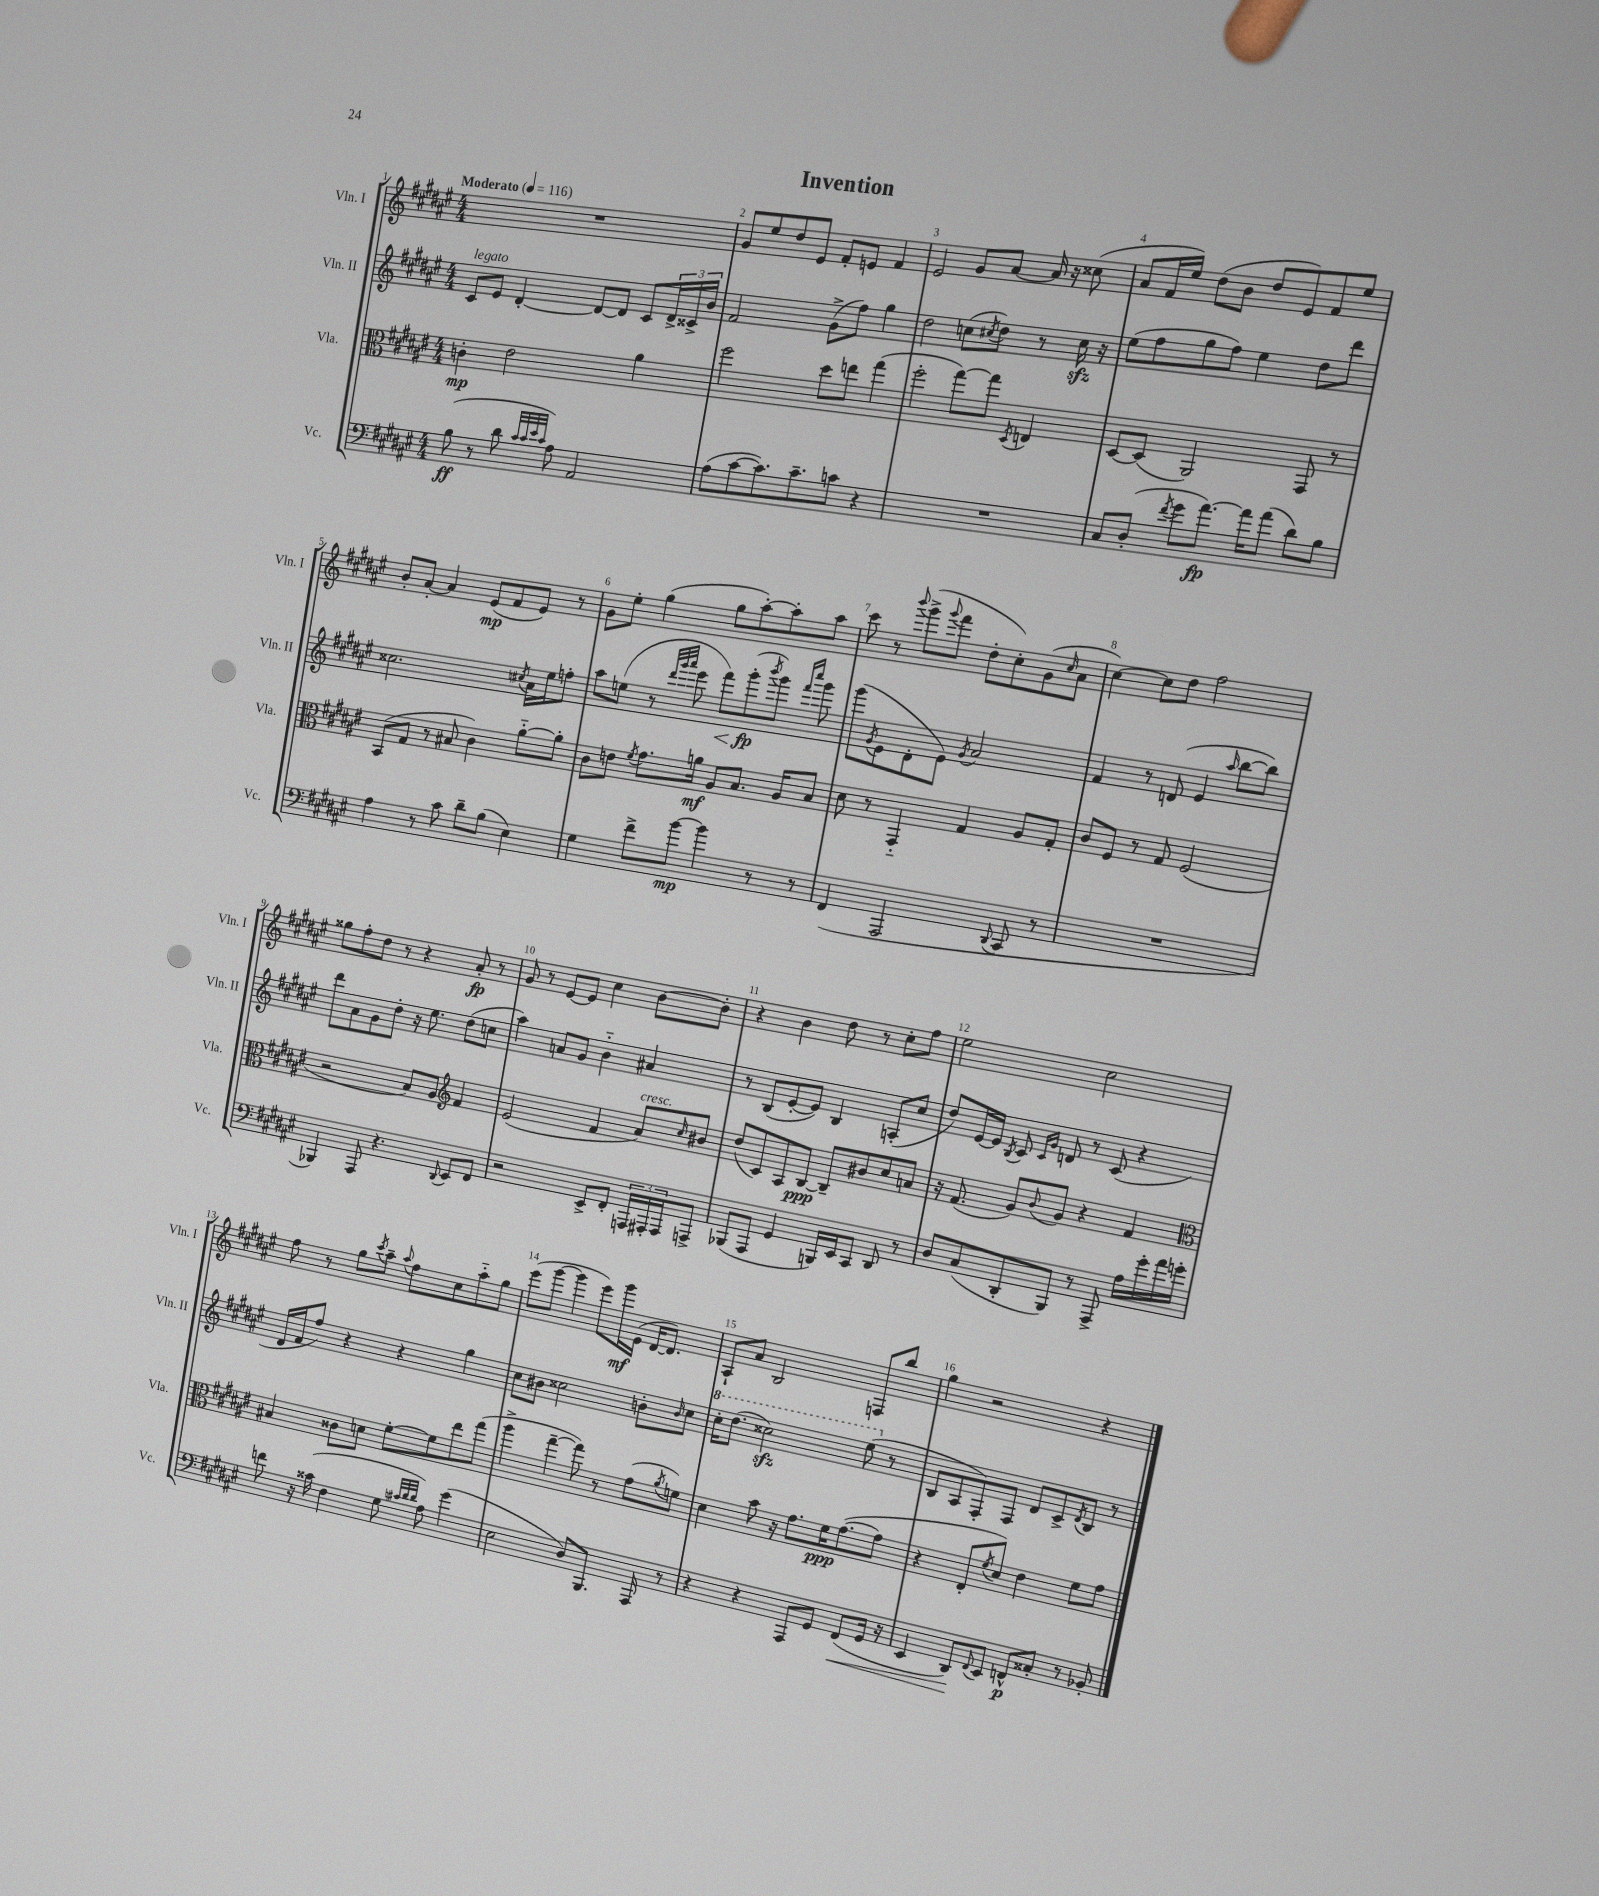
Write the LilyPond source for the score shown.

\header { title = "Invention" }
<<
\new StaffGroup <<
\new Staff = "s0" \with { instrumentName = "Vln. I" shortInstrumentName = "Vln. I" } {
    \clef treble \key fis \major \numericTimeSignature \time 4/4 \tempo "Moderato" 4 = 116
    R1 |
    gis'8 eis''8 dis''8 eis'8 fis'8-. e'8 fis'4 |
    eis'2 gis'8 ais'8~ ais'16 r16 cisis''8( |
    ais'8 fis'16 eis''16) dis''8( b'8 dis''8 eis'8) fis'8 eis''8 |
    b'8-. ais'8~-. ais'4 eis'8\mp( fis'8 eis'8) r8 |
    gis'8 eis''8-. gis''4( gis''8 ais''8~-.) ais''8-. ais''8 |
    cis'''8 r8 \appoggiatura { b'''8 } gis'''8->( \appoggiatura { gis'''8 } fis'''8 dis''8-. cis''8-.) gis'8( \grace { cis''16 } ais'8 |
    cis''4~) cis''8 dis''8 fis''2 |
    gisis''8 fis''8-. dis''8 r8 r4 ais'8-.\fp r8 |
    gis'8 r8 eis'8~ eis'8 cis''4 b'8~ b'8-. |
    r4 b'4 dis''8 r8 cis''8-. fis''8 |
    eis''2 cis''2 |
    fis''8 r8 gis''8 \acciaccatura { cis'''8 } ais''8-- \appoggiatura { ais''8 } fis''8 cis''8 ais''8-_ gis''8 |
    eis'''8( gis'''8~ gis'''4 eis'''8) gis'''16\mf eis'16( dis'16~ dis'8.) |
    ais8-! ais'8 b2 f8 b''8 |
    gis''4 r2 r4 \bar "|." |
}
\new Staff = "s1" \with { instrumentName = "Vln. II" shortInstrumentName = "Vln. II" } {
    \clef treble \key fis \major \numericTimeSignature \time 4/4
    cis'8^\markup { \italic "legato" } eis'8 dis'4~-. dis'8~ dis'8 cis'8 \tuplet 3/2 { dis'16-> cisis'16-> b'16 } |
    fis'2 gis'8->( fis''8) gis''4 |
    dis''2 c''8( \acciaccatura { cis''8 } dis''8) r8 cis''16\sfz r16 |
    eis''8( fis''8 gis''8 fis''8) eis''4 dis''8 dis'''8 |
    cisis''2. \acciaccatura { cis''8 } ais'16 eis''16 f''8-. |
    ais''8 e''8( r8 \grace { dis'''32 gis'''32 ais'''32 } eis'''8 fis'''8\<) gis'''8-.\fp\!( \acciaccatura { b'''8 } gis'''8) \grace { fis'''16 cis''''16 } gis'''8 |
    gis'''8( \acciaccatura { gis'8 } eis'8 dis'8-. eis'8) \acciaccatura { gis'8 } ais'2 |
    fis'4 r8 d'8( eis'4 \grace { ais''16 } b''8~ b''8) |
    dis'''8 ais'8 gis'8 dis''8-. r16 eis''8. dis''8( c''8 |
    ais''4) a'8 gis'8 b'4-_ ais'4 |
    r8 b8( eis'8~-. eis'8) b4 a8-.( cis''8 |
    dis''8) eis'16~ eis'16 \acciaccatura { b8 } cis'8 \grace { cis'16 gis'16 } d'8 r8 cis'8( r4 |
    dis'16 fis'16 fis''8) r4 r4 gis''4 |
    cis''8 bis'8 cisis''2 b'8-. \grace { b'16 } cisis''8 |
    \ottava #1 cis'''16-. dis'''8.( cisis'''2\sfz) eis'''8( \ottava #0 r8 |
    b8 ais8 fis8-.) fis8 dis'8 cis'8-> \acciaccatura { dis'8 } b8 r8 \bar "|." |
}
\new Staff = "s2" \with { instrumentName = "Vla." shortInstrumentName = "Vla." } {
    \clef alto \key fis \major \numericTimeSignature \time 4/4
    c'4-.\mp eis'2 ais'4 |
    fis''2 dis''8 e''8 gis''4( |
    fis''2-. gis''8~) gis''8 \acciaccatura { dis8 } e4 |
    dis8~ dis8( ais,2) gis,8 r8 |
    b,8( gis8 r8 bis8 cis'4) ais'8~-_ ais'8-. |
    cis'8 e'8 \acciaccatura { fis'8 } gis'8. a'16\mf ais8 b8. ais16 b8 |
    dis'8 r8 gis,4-_ gis4 ais8 gis8-. |
    cis'8 fis8 r8 gis8 fis2( |
    r2 b8) ais8 \clef treble fis'4 |
    eis'2( fis'4 ais'8^\markup { \italic "cresc." }) \grace { cis''16 } bis'8 |
    dis''8( cis'8) ais8 b8~\ppp b8-- bis'8 cis''8 a'8 |
    r16 fis'8.( gis'8) \appoggiatura { b'8 } gis'8 r4 fis'4 |
    \clef alto bis4 cisis'8 d'8 fis'8~-. fis'8 eis''8 gis''8( |
    ais''4-> gis''4~-- gis''8) r8 gis'8( \acciaccatura { ais'8 } f'8) |
    dis'4 b'8 r16 gis'8. fis'16\ppp gis'8.~( gis'8 |
    r4 eis8-. \acciaccatura { fis'8 } dis'8) eis'4 fis'8 gis'8 \bar "|." |
}
\new Staff = "s3" \with { instrumentName = "Vc." shortInstrumentName = "Vc." } {
    \clef bass \key fis \major \numericTimeSignature \time 4/4
    b8\ff( r8 dis'8 \grace { cis'32 cis'32 eis'32 cis'32 } ais8) ais,2 |
    ais8( cis'8~ cis'8.) cis'8.-- c'8 r4 |
    R1 |
    cis8 dis8-.( \acciaccatura { fis'8 } gis'8 ais'8.~\fp) ais'16 ais'8( dis'8) b8 |
    ais4 r8 cis'8 dis'8-- b8( eis4) |
    gis4 fis'8-> b'8~\mp b'4 r8 r8 |
    fis,4( ais,,2 \appoggiatura { dis,8 } cis,8 r8 |
    R1 |
    bes,,4) ais,,8 r4. \appoggiatura { dis,8 } eis,8 fis,8 |
    r2 eis,8-> fis,8-. \tuplet 3/2 { a,,16 ais,,16-. ais,,16 } a,,8-> |
    bes,,8( ais,,8 gis,4 b,,16) eis,16 cis,8 dis,8 r8 |
    dis8 cis8( dis,8-. b,,8) r8 ais,,8-> ais16 gis'16-. ais'16 g'16-. |
    f'8 r16 cisis'16( fis4 gis8 \grace { cis'32 dis'32 dis'32 } ais8) gis'4( |
    eis2 dis8) b,,8. ais,,16 r8 |
    r4 r4 ais,,8 gis,8 fis,8\<( gis,16 r16 |
    eis,4 dis,8\!) \appoggiatura { fis,8 } eis,8 f,8-^\p cisis8-. r8 bes,8-. \bar "|." |
}
>>
>>
\layout { \context { \Score \override BarNumber.break-visibility = ##(#f #t #t) barNumberVisibility = #all-bar-numbers-visible } }
